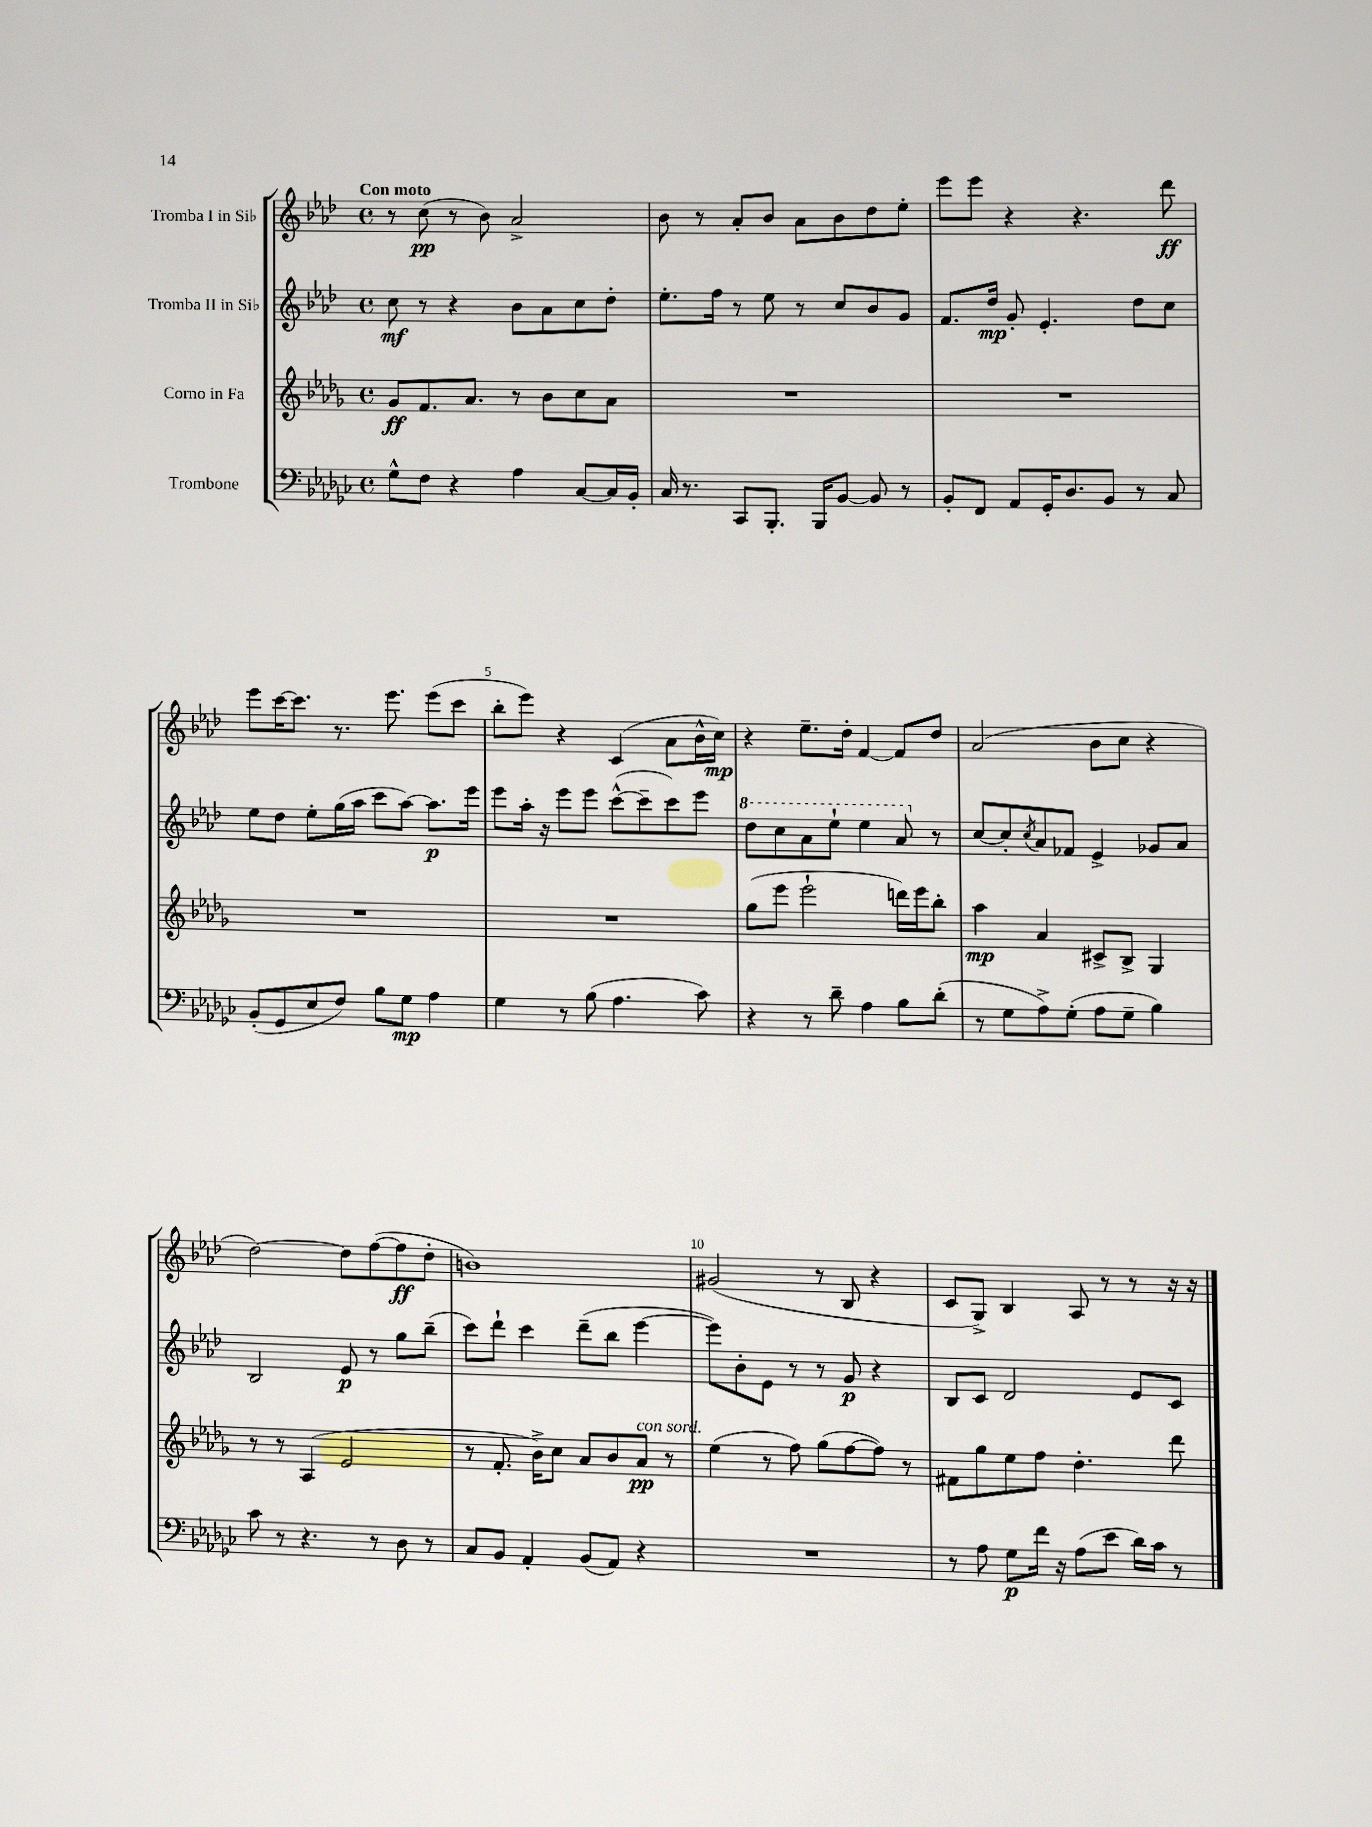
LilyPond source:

<<
\new StaffGroup <<
\new Staff = "s0" \with { instrumentName = "Tromba I in Sib" } {
    \clef treble \key aes \major \defaultTimeSignature \time 4/4 \tempo "Con moto"
    r8 c''8\pp( r8 bes'8) aes'2-> |
    bes'8 r8 aes'8-. bes'8 aes'8 bes'8 des''8 ees''8-. |
    ees'''8 ees'''8 r4 r4. des'''8\ff |
    ees'''8 c'''16~ c'''8. r8. ees'''8. ees'''8( c'''8 |
    bes''8-. ees'''8) r4 c'4( aes'8 bes'16-^ c''16\mp) |
    r4 ees''8.-- des''16-. f'4~ f'8 des''8 |
    aes'2( bes'8 c''8 r4 |
    des''2~) des''8 f''8~( f''8\ff des''8-. |
    b'1) |
    gis'2( r8 bes8 r4 |
    c'8 g8->) bes4 aes8 r8 r8 r16 r16 \bar "|." |
}
\new Staff = "s1" \with { instrumentName = "Tromba II in Sib" } {
    \clef treble \key aes \major \defaultTimeSignature \time 4/4
    c''8\mf r8 r4 bes'8 aes'8 c''8 des''8-. |
    ees''8.-. f''16 r8 ees''8 r8 c''8 bes'8 g'8 |
    f'8. des''16\mp g'8-. ees'4.-. des''8 c''8 |
    ees''8 des''8 ees''8-. g''16( aes''16 c'''8 aes''8~) aes''8.\p ees'''16 |
    ees'''8 aes''16-. r16 ees'''8 ees'''8 c'''8~-^( c'''8-- c'''8) ees'''8 |
    \ottava #1 des'''8 c'''8 aes''8 ees'''8-! ees'''4 aes''8 \ottava #0 r8 |
    c''8~ c''8-. \acciaccatura { c''8 } aes'8 fes'8 ees'4-> ges'8 aes'8 |
    bes2 ees'8\p r8 g''8 bes''8--( |
    c'''8) des'''8-! c'''4 des'''8--( bes''8 ees'''4~ |
    ees'''8) bes'8-. ees'8 r8 r8 g'8\p r4 |
    bes8 c'8 des'2 ees'8 c'8 \bar "|." |
}
\new Staff = "s2" \with { instrumentName = "Corno in Fa" } {
    \clef treble \key des \major \defaultTimeSignature \time 4/4
    ges'8\ff f'8. aes'8. r8 bes'8 c''8 aes'8 |
    R1 |
    R1 |
    R1 |
    R1 |
    ges''8( ees'''8 ees'''2-! d'''16) ees'''16 bes''8-. |
    aes''4\mp aes'4 cis'8-> bes8-> ges4 |
    r8 r8 aes4( ees'2 |
    r8 f'8.-. bes'16->) c''8 aes'8 bes'8 aes'8\pp^\markup { \italic "con sord." } r8 |
    ees''4( r8 f''8) ges''8( f''8~ f''8) r8 |
    fis'8 ges''8 ees''8 f''8 des''4.-. des'''8 \bar "|." |
}
\new Staff = "s3" \with { instrumentName = "Trombone" } {
    \clef bass \key ges \major \defaultTimeSignature \time 4/4
    ges8-^ f8 r4 aes4 ces8~ ces16 bes,16-. |
    ces16 r8. ces,8 bes,,8.-. bes,,16 bes,8~ bes,8 r8 |
    bes,8-. f,8 aes,8 ges,16-. des8. bes,8 r8 ces8 |
    bes,8-.( ges,8 ees8 f8) bes8 ges8\mp aes4 |
    ges4 r8 bes8( aes4. ces'8) |
    r4 r8 des'8-- aes4 bes8 des'8-.( |
    r8 ges8 aes8->) ges8-.( aes8 ges8-- bes4) |
    ces'8 r8 r4. r8 des8 r8 |
    ces8 bes,8 aes,4-. bes,8( aes,8) r4 |
    R1 |
    r8 aes8 ges8\p f'16 r16 aes8( ees'8 des'16) ces'16 r8 \bar "|." |
}
>>
>>
\layout { \context { \Score \override BarNumber.break-visibility = ##(#f #t #t) barNumberVisibility = #(every-nth-bar-number-visible 5) } }
